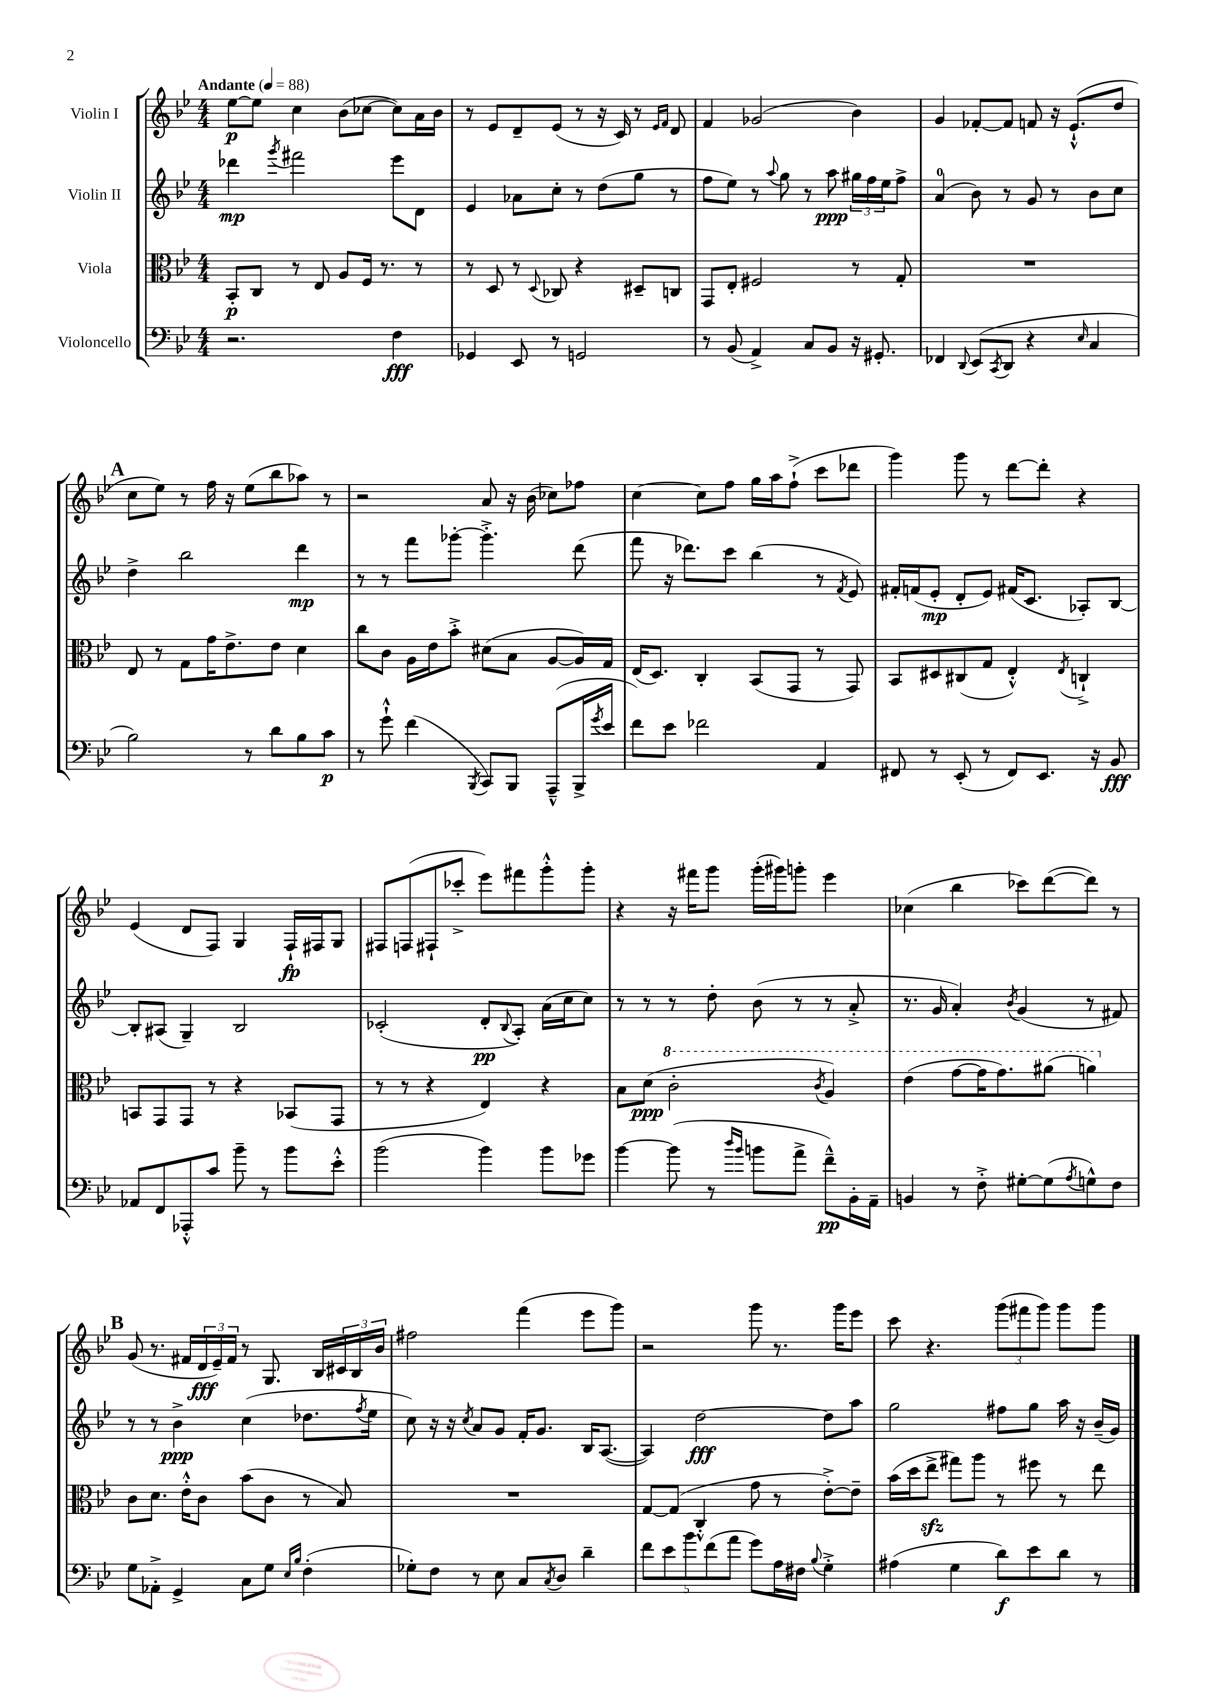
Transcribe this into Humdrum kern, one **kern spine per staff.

**kern	**kern	**kern	**kern
*staff4	*staff3	*staff2	*staff1
*clefF4	*clefC3	*clefG2	*clefG2
*k[b-e-]	*k[b-e-]	*k[b-e-]	*k[b-e-]
*M4/4	*M4/4	*M4/4	*M4/4
*MM88	*MM88	*MM88	*MM88
2.r	8BB-'/L	4ddd-\	[8ee-\L
.	8C/J	.	8ee-\]J
.	.	8qggg/	.
.	8r	2fff#\	4cc\
.	8E-/	.	.
.	8A/L	.	(8b-\L
.	16F/Jk	.	[8cc-\J
.	8.r	.	.
4F\	.	8eee-\L	8cc-\]L)
.	8r	8d\J	16a\L
.	.	.	16b-\JJ
=	=	=	=
4GG-/	8r	4e-/	8r
.	8D/	.	8e-/L
8EE-/	8r	8a-\L	8d~/
.	8qqD/	.	.
8r	8C-/	8cc'\J	(8e-/J
2GG/	4r	8r	8r
.	.	(8dd\L	16r
.	.	.	16c/)
.	8D#~/L	8gg\J	8r
.	.	.	16qqe-/LL
.	.	.	16qqf/JJ
.	8C/J	8r	8d/
=	=	=	=
8r	8GG/L	8ff\L	4f/
(8BB-/	8E-'/J	8ee-\J)	.
4AA^/)	2F#/	8r	(2g-/
.	.	8qqaa/	.
.	.	8gg\	.
8C/L	.	8r	.
8BB-/J	.	8aa\	.
16r	8r	24gg#\LL	4b-\)
.	.	24ff\	.
8.GG#'/	.	.	.
.	.	24ee-\J	.
.	8G'/	8ff^\J	.
=	=	=	=
4FF-/	1r	(4a/	4g/
8qqDD/	.	.	.
(8EE-/L	.	8b-\)	[8f-'/L
8qCC/	.	.	.
8DD/J	.	8r	8f-/]J
4r	.	8g/	8f/
.	.	8r	16r
.	.	.	(8.e-`^^/L
16qqE-/	.	.	.
4C/	.	8b-\L	.
.	.	8cc\J	8dd/J
=	=	=	=
2B-\)	8E-/	4dd^\	8cc\L
.	8r	.	8ee-\J)
.	8G\L	2bb-\	8r
.	16g\K	.	16ff\
.	8.e-^\	.	16r
8r	.	.	(8ee-\L
8d\L	8e-\J	.	8bb-\
8B-\	4d\	4ddd\	8aa-\J)
8c\J	.	.	8r
=	=	=	=
8r	8cc\L	8r	2r
8g`^^\	8c\J	8r	.
(4f\	16A\LL	8fff\L	.
.	16e-\J	.	.
.	8b-'^\J	[8ggg-'\J	.
8qBBB-/	.	.	.
8CC/L)	(8d#\L	4.ggg-'^\]	8a/
8BBB-/J	8B-\J	.	16r
.	.	.	(16b-\
(8AAA~^^/L	[8A/L	.	8cc-\L)
16BBB-^/L	16A/]L)	(8ddd\	8ff-\J
8qg/	.	.	.
16e-/JJ	16G/JJ	.	.
=	=	=	=
8f\L)	(16E-/LK	8fff\	[4cc\
.	8.D/J)	.	.
8e-\J	.	16r	.
.	.	8.ddd-\L)	.
2f-\	4C'/	.	8cc\]L
.	.	8ccc\J	8ff\J
.	(8BB-/L	(4bb-\	16gg\LL
.	.	.	16aa\J
.	8GG/J	.	(8ff`^\J
4AA/	8r	8r	8ccc\L
.	.	8qf/	.
.	8GG/)	8e-/)	8ddd-\J
=	=	=	=
8FF#/	8BB-/L	16f#'/LL	4ggg\)
.	.	(16f/J	.
8r	8D#/	8e-'/J	.
(8EE-'/	(8C#/	8d'/L	8ggg\
8r	8G/J	8e-/J)	8r
8FF#/L)	4E-'^^/)	(16f#/LK	[8ddd\L
.	.	8.c/J	.
8.EE-/J	.	.	8ddd'\]J
.	8qE-/	.	.
.	4C`^/	8A-'/L)	4r
16r	.	.	.
8BB-/	.	[8B-/J	.
=	=	=	=
8AA-/L	8BB/L	8B-'/]L	(4e-/
8FF/	8GG/	(8A#/J	.
8AAA-'^^/	8GG/J	4G~/)	8d/L
8c/J	8r	.	8F/J)
8b-~\	4r	2B-/	4G/
8r	.	.	.
8b-\L	(8BB-/L	.	16F`/LL
.	.	.	16F#/J
8e-'^^\J	8GG/J	.	8G/J
=	=	=	=
(2b-\	8r	(2c-'/	8F#/L
.	8r	.	(8F/
.	4r	.	8F#`/
.	.	.	8ccc-'^/J
4b-\)	4E-/)	8d'/L	8eee-\L)
.	.	8qqB-/	.
.	.	8A'/J)	8fff#\
8b-\L	4r	(16a\LL	8ggg'^^\
.	.	16cc\J	.
8g-\J	.	8cc\J)	8ggg'\J
=	=	=	=
[4b-\	8B-\L	8r	4r
.	(8d\J	8r	.
(8b-\]	2cc'\	8r	16r
.	.	.	16fff#\LK
8r	.	8dd'\	8ggg\J
16qqdd/LL	.	.	.
16qqb-/JJ	.	.	.
8b\L	.	(8b-\	(16ggg'\LL
.	.	.	16ggg#\J)
8a^\J	.	8r	8ggg'\J
.	8qcc/	.	.
8f~^^\L)	4a/)	8r	4eee-\
16BB-'\L	.	8a'^/	.
16AA~\JJ	.	.	.
=	=	=	=
4BB/	(4ee-\	8.r	(4cc-\
.	.	16g/	.
8r	[8gg\L	4a'/)	4bb-\
8F'^\	16gg\]K	.	.
.	8.gg\)	.	.
.	.	8qb-/	.
[8G#'\L	.	(4g/	8ccc-\L)
(8G#\]	(8aa#\J	.	([8ddd\
8qA/	.	.	.
8G^^\)	4aa\)	8r	8ddd\]J)
8F\J	.	8f#/)	8r
=	=	=	=
8G\L	8c\L	8r	(8g/
8AA-'^\J	8.d\J	8r	8.r
4GG^/	.	4b-^\	.
.	16e-'^^\LK	.	16f#/LL
.	8c\J	.	24d/
.	.	.	24e-~/)
.	.	.	24f#/JJ
8C\L	(8b-\L	(4cc\	8r
8G\J	8c\J	.	8.G/
16qqE-/LL	.	.	.
16qqB-/JJ	.	.	.
(4F'\	8r	8.dd-\L	.
.	.	.	16B-/LL
.	8B-/)	.	24c#/
.	.	.	24B-/
.	.	8qff/	.
.	.	16ee-\Jk	.
.	.	.	24b-/JJ
=	=	=	=
8G-'\L)	1r	8cc\)	2ff#\
8F\J	.	16r	.
.	.	16r	.
.	.	8qcc/	.
8r	.	8a/L	.
8E-\	.	8g/J	.
8C/L	.	16f'/LK	(4fff\
.	.	8.g/J	.
8qC/	.	.	.
8D/J	.	.	.
4d~\	.	16B-/LK	8eee-\L
.	.	([8.A/J	.
.	.	.	8ggg\J)
=	=	=	=
10f\L	[8G/L	4A/])	2r
10e-\	.	.	.
.	(8G/]J	.	.
10b-\	.	.	.
.	4C'^^/	[2dd\	.
(10f\	.	.	.
10a\J	.	.	.
8g\L)	8g\	.	8ggg\
16A\L	8r	.	8.r
16F#\JJ	.	.	.
8qqB-/	.	.	.
4G'^\	[8e-'^\L)	8dd\]L	.
.	.	.	16ggg\LK
.	8e-~\]J	8aa\J	8eee-\J
=	=	=	=
(4A#\	(16b-\LL	2gg\	8ccc\
.	16dd\J	.	.
.	8ee-^\J	.	4.r
4G\	8gg#\L)	.	.
.	8aa\J	.	.
8d\L)	8r	8ff#\L	(12ggg\L
.	.	.	12fff#\
8e-\	8ff#\	8gg\J	.
.	.	.	12ggg\J)
8d\J	8r	16aa\	8ggg\L
.	.	16r	.
8r	8ee-\	(16b-~/LL	8ggg\J
.	.	16g/JJ)	.
==	==	==	==
*-	*-	*-	*-
